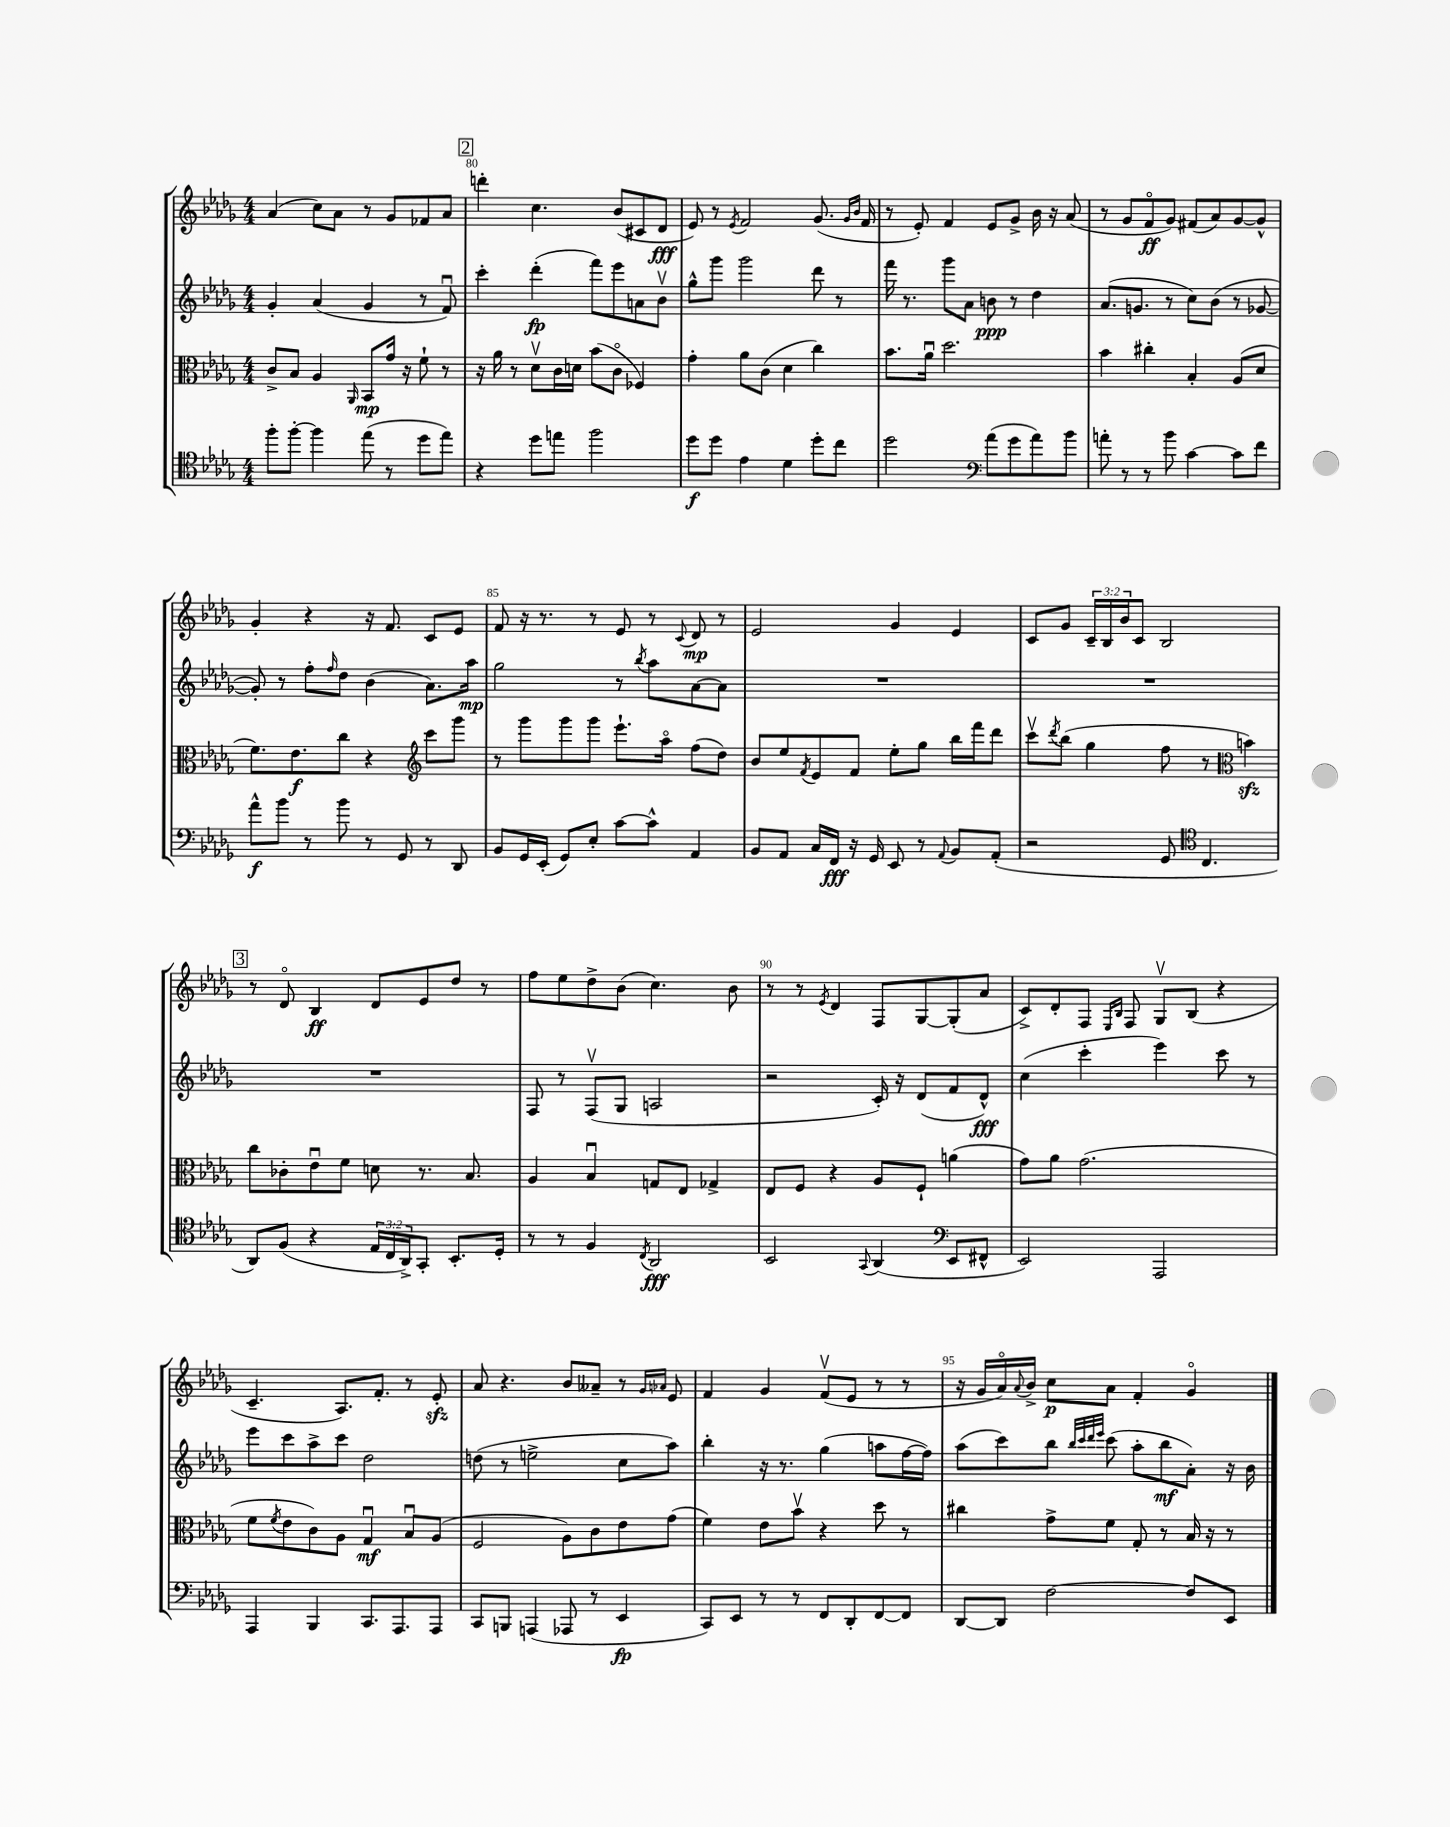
<<
\new StaffGroup <<
\new Staff = "s0" {
    \clef treble \key des \major \numericTimeSignature \time 4/4 \override Staff.TupletNumber.text = #tuplet-number::calc-fraction-text
    aes'4( c''8) aes'8 r8 ges'8 fes'8 aes'8 |
    \mark \markup { \box "2" } d'''4-. c''4. bes'8( cis'8 des'8\fff |
    ees'8) r8 \acciaccatura { ees'8 } f'2 ges'8.( \grace { ges'16 bes'16 } f'16 |
    r8 ees'8-.) f'4 ees'8 ges'8-> bes'16 r16 aes'8( |
    r8 ges'8 f'8\flageolet\ff ges'8) fis'8( aes'8) ges'8~ ges'8-^ |
    ges'4-. r4 r16 f'8. c'8 ees'8 |
    f'8 r16 r8. r8 ees'8 r8 \appoggiatura { c'8 } des'8\mp r8 |
    ees'2 ges'4 ees'4 |
    c'8 ges'8 \tuplet 3/2 { c'16-- bes16 bes'16 } c'8 bes2 |
    \mark \markup { \box "3" } r8 des'8\flageolet bes4\ff des'8 ees'8 des''8 r8 |
    f''8 ees''8 des''8-> bes'8( c''4.) bes'8 |
    r8 r8 \acciaccatura { ees'8 } des'4 f8 ges8~ ges8-.( aes'8 |
    c'8->) des'8-. f8 \grace { ees16 bes16 } f8 ges8\upbow bes8( r4 |
    c'4.-- aes8.) f'8.-. r8 ees'8-.\sfz |
    aes'8 r4. bes'8 aeses'8-- r8 \grace { ges'16 aes'16 } ees'8 |
    f'4 ges'4 f'8\upbow( ees'8 r8 r8 |
    r16 ges'16 aes'16\flageolet) \appoggiatura { aes'8 } bes'16-> c''8\p aes'8 f'4-. ges'4\flageolet \bar "|." |
}
\new Staff = "s1" {
    \clef treble \key des \major \numericTimeSignature \time 4/4
    ges'4-. aes'4( ges'4 r8 f'8\downbow) |
    \mark \markup { \box "2" } c'''4-. des'''4-.\fp( f'''8) ees'''8 a'8 bes'8\upbow |
    ges''8-^ ges'''8 ges'''2 des'''8 r8 |
    f'''16 r8. ges'''8 aes'8 b'8\ppp r8 des''4 |
    aes'8.( g'8. r8 c''8) bes'8( r8 ges'8~ |
    ges'8-.) r8 f''8-. \grace { f''16 } des''8 bes'4( aes'8.) aes''16\mp |
    ges''2 r8 \acciaccatura { bes''8 } aes''8 aes'8~ aes'8 |
    R1 |
    R1 |
    \mark \markup { \box "3" } R1 |
    f8 r8 f8\upbow( ges8 a2 |
    r2 c'16-.) r16 des'8( f'8 des'8-^\fff) |
    c''4( c'''4-. ees'''4) c'''8 r8 |
    ees'''8 c'''8 aes''8-> c'''8 des''2 |
    d''8( r8 e''2-> c''8 aes''8) |
    bes''4-. r16 r8. ges''4( a''8 f''16~ f''16) |
    aes''8( c'''8) bes''8 \grace { bes''32 c'''32 des'''32 ees'''32 } c'''8( aes''8-. bes''8\mf aes'8-.) r16 bes'16 \bar "|." |
}
\new Staff = "s2" {
    \clef alto \key des \major \numericTimeSignature \time 4/4
    c'8-> bes8 aes4 \grace { aes,16 } bes,8\mp ges'16 r16 f'8-! r8 |
    \mark \markup { \box "2" } r16 aes'16 r8 des'8\upbow c'16 d'16 bes'8( c'8\flageolet fes4) |
    ges'4-. aes'8 c'8( des'4 c''4) |
    bes'8. aes'16\downbow des''2. |
    bes'4 cis''4-. bes4-. aes8( des'8 |
    f'8.) ees'8.\f c''8 r4 \clef treble c'''8 ges'''8 |
    r8 ges'''8 ges'''8 ges'''8 ees'''8.-! aes''16\flageolet f''8( des''8) |
    bes'8 ees''8 \acciaccatura { f'8 } ees'8 f'8 ees''8-. ges''8 bes''16 f'''16 des'''8 |
    c'''8\upbow \acciaccatura { des'''8 } bes''8( ges''4 f''8 r8 \clef alto b'4\sfz) |
    \mark \markup { \box "3" } c''8 ces'8-. ees'8\downbow f'8 d'8 r8. bes8. |
    aes4 bes4\downbow g8 ees8 ges4-> |
    ees8 f8 r4 aes8 f8-! a'4( |
    ges'8) aes'8 ges'2.( |
    f'8 \acciaccatura { f'8 } ees'8 c'8) aes8 ges4\downbow\mf bes8\downbow aes8( |
    f2 aes8) c'8 ees'8 ges'8( |
    f'4) ees'8 bes'8\upbow r4 des''8 r8 |
    cis''4 ges'8-> f'8 ges8-. r8 bes16 r16 r8 \bar "|." |
}
\new Staff = "s3" {
    \clef tenor \key des \major \numericTimeSignature \time 4/4 \override Staff.TupletNumber.text = #tuplet-number::calc-fraction-text
    f''8-. f''8~-. f''4 ees''8( r8 des''8 ees''8) |
    \mark \markup { \box "2" } r4 des''8 e''8 f''2 |
    des''8\f des''8 ees'4 des'4 des''8-. c''8 |
    des''2 \clef bass aes'8( ges'8 aes'8) bes'8 |
    a'8-. r8 r8 bes'8 c'4~ c'8 f'8 |
    aes'8-^\f bes'8 r8 bes'8 r8 ges,8 r8 des,8 |
    bes,8 ges,16 ees,16-.( ges,8) ees8-. c'8~ c'8-^ aes,4 |
    bes,8 aes,8 c16 f,16\fff r16 ges,16 ees,8 r8 \appoggiatura { aes,8 } bes,8 aes,8-.( |
    r2 ges,8 \clef tenor c4. |
    \mark \markup { \box "3" } aes,8) f8( r4 \tuplet 3/2 { ees16 c16 aes,16->) } ges,8-. bes,8.-. des16-. |
    r8 r8 f4 \acciaccatura { c8 } aes,2\fff |
    bes,2 \appoggiatura { ges,8 } aes,4( \clef bass ees,8 fis,8-^ |
    ees,2) aes,,2 |
    aes,,4 bes,,4 c,8. aes,,8. aes,,8 |
    c,8 b,,8 a,,4( aes,,8 r8 ees,4\fp |
    c,8) ees,8 r8 r8 f,8 des,8-. f,8~ f,8 |
    des,8~ des,8 f2~ f8 ees,8 \bar "|." |
}
>>
>>
\layout { \context { \Score currentBarNumber = #79 \override BarNumber.break-visibility = ##(#f #t #t) barNumberVisibility = #(every-nth-bar-number-visible 5) } }
